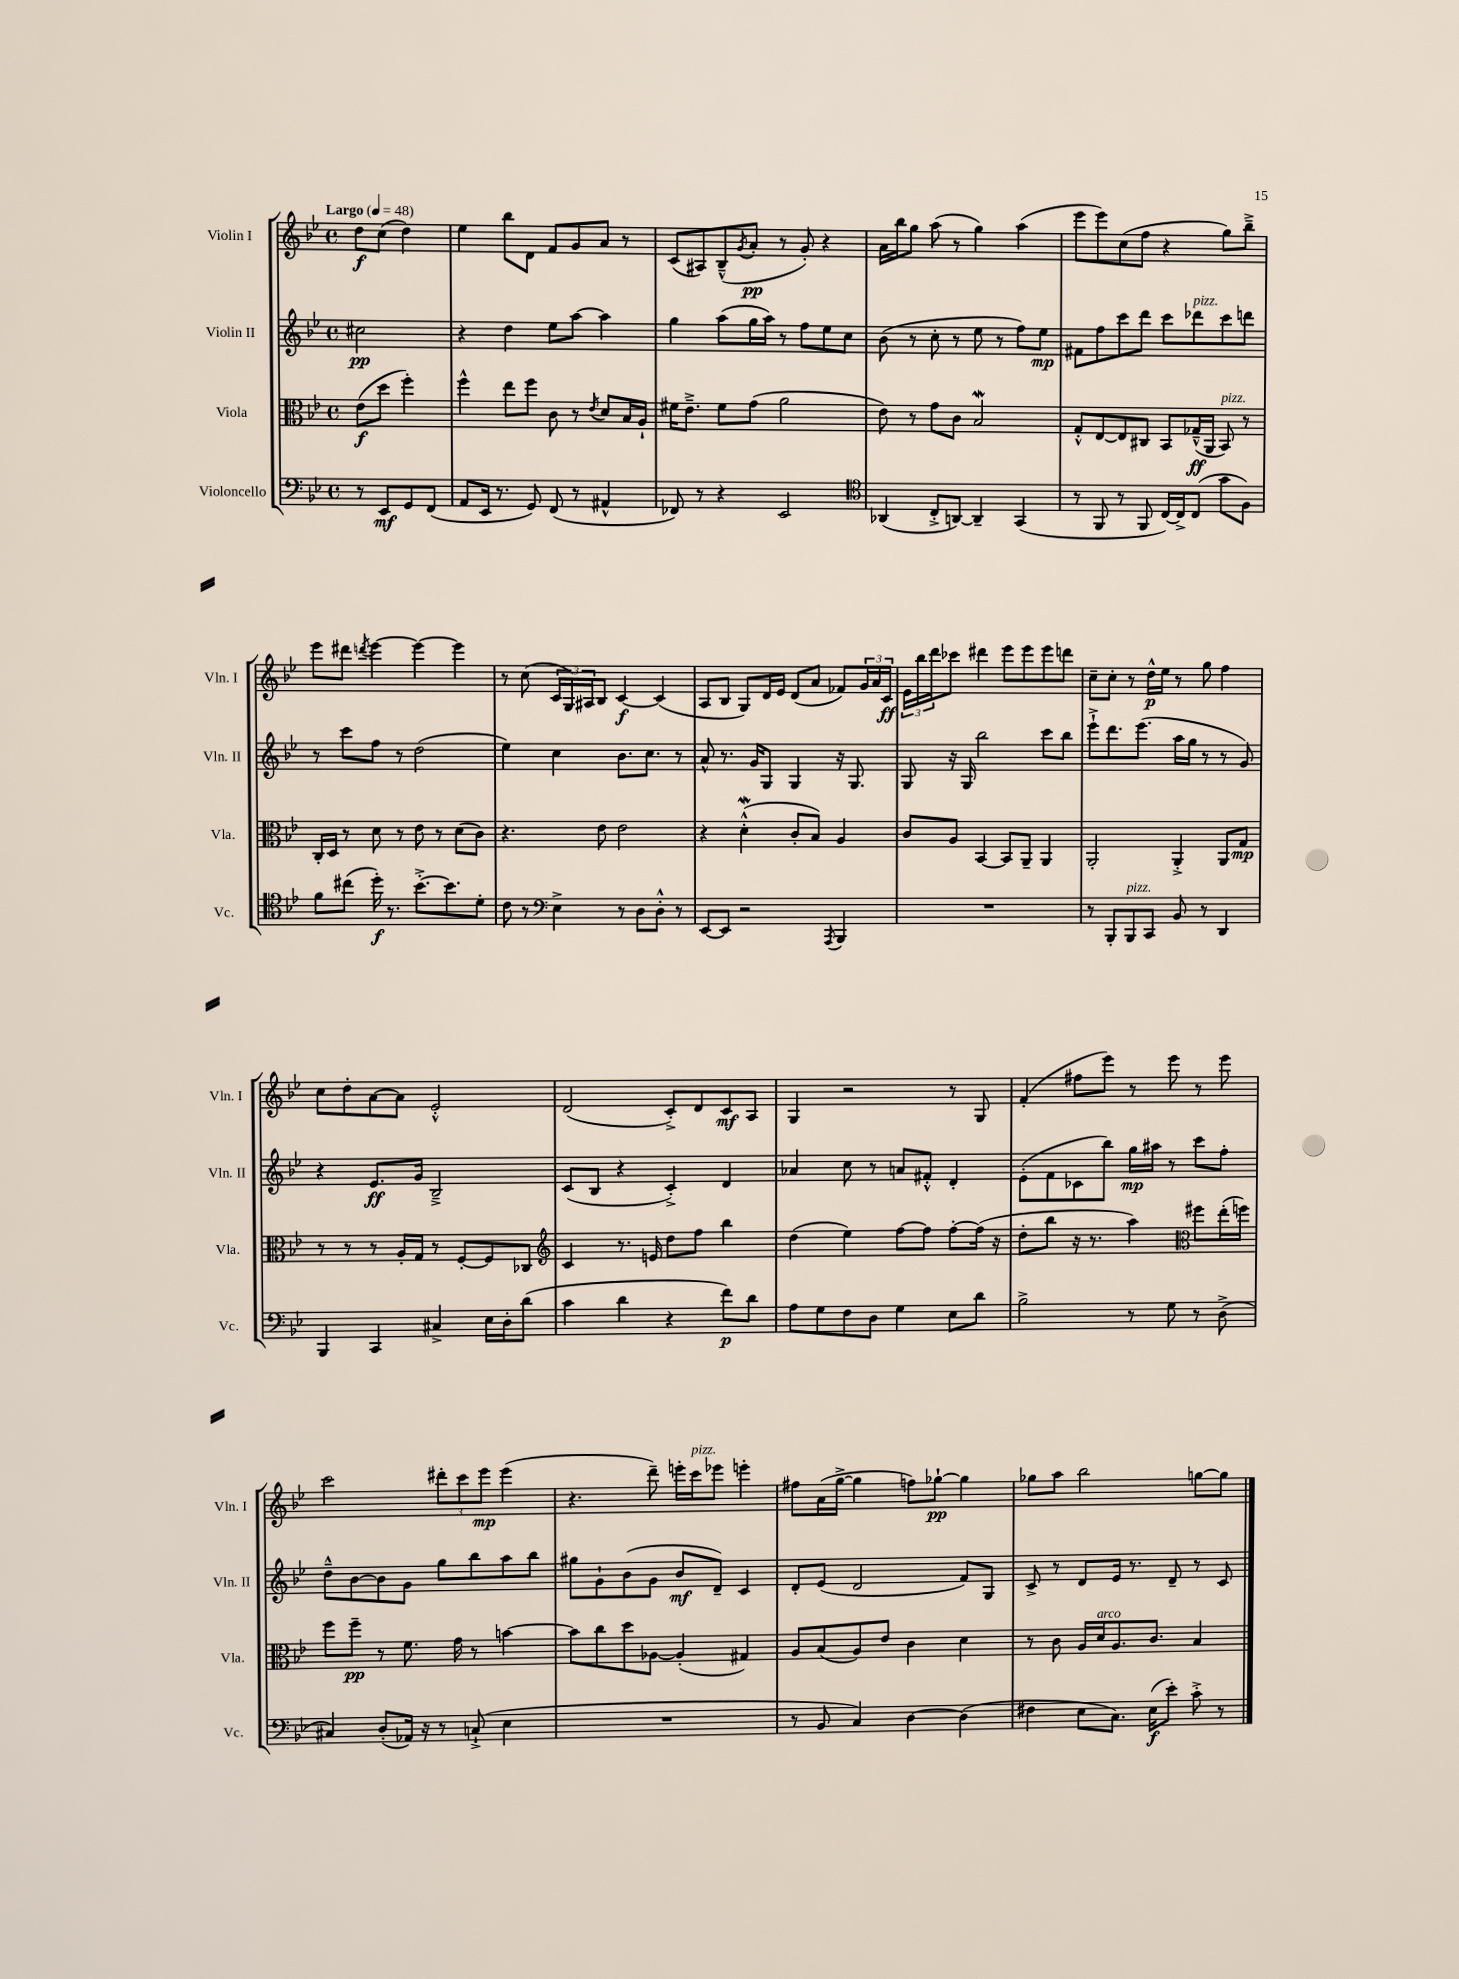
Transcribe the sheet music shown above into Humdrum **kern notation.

**kern	**dynam	**kern	**dynam	**kern	**dynam	**kern	**dynam
*part4	*part4	*part3	*part3	*part2	*part2	*part1	*part1
*staff4	*staff4	*staff3	*staff3	*staff2	*staff2	*staff1	*staff1
*I"Violoncello	*	*I"Viola	*	*I"Violin II	*	*I"Violin I	*
*I'Vc.	*	*I'Vla.	*	*I'Vln. II	*	*I'Vln. I	*
*clefF4	*	*clefC3	*	*clefG2	*	*clefG2	*
*k[b-e-]	*	*k[b-e-]	*	*k[b-e-]	*	*k[b-e-]	*
*M4/4	*	*M4/4	*	*M4/4	*	*M4/4	*
*met(c)	*	*met(c)	*	*met(c)	*	*met(c)	*
*MM48	*	*MM48	*	*MM48	*	*MM48	*
=	=	=	=	=	=	=	=
!	!	!	!	!	!	!LO:TX:a:B:t=Largo	!
8r	.	(8e-\L	f	2cc#X\	pp	8dd\L	f
8EE-/L	mf	8dd\J	.	.	.	(8cc\J	.
8GG/	.	4ff'\)	.	.	.	4dd\)	.
(8FF/J	.	.	.	.	.	.	.
=1	=1	=1	=1	=1	=1	=1	=1
8AA/L	.	4ff^^\	.	4r	.	4ee-\	.
16EE-/Jk	.	.	.	.	.	.	.
8.r	.	.	.	.	.	.	.
.	.	8ee-\L	.	4dd\	.	8bb-\L	.
8GG/)	.	8ff\J	.	.	.	8d\J	.
(8FF/	.	8c\	.	8ee-\L	.	8f/L	.
8r	.	8r	.	[8aa\J	.	8g/	.
.	.	8qe-/	.	.	.	.	.
4AA#X^^/	.	8d/L	.	4aa\]	.	8a/J	.
.	.	16B-/L	.	.	.	8r	.
.	.	16A`/JJ	.	.	.	.	.
=2	=2	=2	=2	=2	=2	=2	=2
8FF-X/)	.	16f#X\KL	.	4gg\	.	(8c/L	.
.	.	8.e-~^\J	.	.	.	.	.
8r	.	.	.	.	.	8A#X/)	.
4r	.	8f#\L	.	(8aa\L	.	(8B-~^^/	.
.	.	.	.	.	.	8qg/	.
.	.	(8g\J	.	16gg\L	.	8a'/J	pp
.	.	.	.	16aa\JJ)	.	.	.
2EE-/	.	2a\	.	8r	.	8r	.
.	.	.	.	8ff\L	.	8g'/)	.
.	.	.	.	8ee-\	.	4r	.
.	.	.	.	8cc\J	.	.	.
=3	=3	=3	=3	=3	=3	=3	=3
*clefC4	*	*	*	*	*	*	*
(4AA-X/	.	8e-\)	.	(8b-\	.	16a\LL	.
.	.	.	.	.	.	16bb-\J	.
.	.	8r	.	8r	.	8gg\J	.
8C'^/L	.	8g\L	.	8cc'\	.	(8aa\	.
[8AAn/J)	.	8c\J	.	8r	.	8r	.
4AA~/]	.	2B-w/	.	8ee-\	.	4gg\)	.
.	.	.	.	8r	.	.	.
(4GG/	.	.	.	8ff\L)	.	(4aa\	.
.	.	.	.	8ee-\J	mp	.	.
=4	=4	=4	=4	=4	=4	=4	=4
8r	.	8G'^^/L	.	8f#X\L	.	8eee-\L	.
8FF/	.	[8E-/	.	8ff\	.	8eee-\)	.
8r	.	8E-/]	.	8ccc\	.	(8cc\	.
8FF/	.	8C#X/J	.	8ddd\J	.	8ff\J	.
[16C/LL)	.	8BB-/L	.	8ccc\L	.	4r	.
16C^/J]	.	.	.	.	.	.	.
!	!	!	!	!LO:TX:a:i:t=pizz.	!	!	!
(8C/J	.	(16G-X~^^/L	ff	8ddd-X\	.	.	.
.	.	16AA/JJ	.	.	.	.	.
!	!	!LO:TX:a:i:t=pizz.	!	!	!	!	!
8g\L	.	8BB-/)	.	8ccc\	.	8gg\L)	.
8F\J)	.	8r	.	8dddn\J	.	8bb-~^\J	.
!!LO:LB:g=z
=5	=5	=5	=5	=5	=5	=5	=5
8f\L	.	16C'/LL	.	8r	.	8eee-\L	.
.	.	16D/JJ	.	.	.	.	.
(8cc#X\J	.	8r	.	8ccc\L	.	8ddd#X\J	.
.	.	.	.	.	.	8qdddn/	.
16dd'\)	f	8d\	.	8ff\J	.	[4eee-\	.
8.r	.	.	.	.	.	.	.
.	.	8r	.	8r	.	.	.
[8.b-'^\L	.	8e-\	.	(2dd\	.	4eee-\_	.
.	.	8r	.	.	.	.	.
8.b-\]	.	.	.	.	.	.	.
.	.	(8d\L	.	.	.	4eee-\]	.
8d'\J	.	8c\J)	.	.	.	.	.
=6	=6	=6	=6	=6	=6	=6	=6
8c\	.	4.r	.	4ee-\)	.	8r	.
8r	.	.	.	.	.	(8cc\	.
*clefF4	*	*	*	*	*	*	*
4E-^\	.	.	.	4cc\	.	24c/LL	.
.	.	.	.	.	.	24G/)	.
.	.	.	.	.	.	24A#X/J	.
.	.	8e-\	.	.	.	8B-/J	.
8r	.	2e-\	.	8.b-\L	.	[4c/	f
8D\L	.	.	.	.	.	.	.
.	.	.	.	8.cc\J	.	.	.
8D'^^\J	.	.	.	.	.	(4c/]	.
8r	.	.	.	8r	.	.	.
=7	=7	=7	=7	=7	=7	=7	=7
[8EE-/L	.	4r	.	8a^^/	.	8A/L	.
8EE-/J]	.	.	.	8.r	.	8B-/J	.
2r	.	(4dW'^^\	.	.	.	8G/L)	.
.	.	.	.	16g/KL	.	.	.
.	.	.	.	8G/J	.	16d/L	.
.	.	.	.	.	.	16e-/JJ	.
.	.	8c'/L	.	4G/	.	(8d/L	.
.	.	8B-/J)	.	.	.	8a/J	.
8qAAA/	.	.	.	.	.	.	.
4BBB-/	.	4A/	.	16r	.	8f-X/L)	.
.	.	.	.	8.G/	.	.	.
.	.	.	.	.	.	24g/L	.
.	.	.	.	.	.	24a/	.
.	.	.	.	.	.	24c/JJ	ff
=8	=8	=8	=8	=8	=8	=8	=8
1r	.	8c/L	.	8G/	.	24e-\LL	.
.	.	.	.	.	.	24bb-\	.
.	.	.	.	.	.	24ddd\J	.
.	.	8A/J	.	16r	.	8ccc-X\J	.
.	.	.	.	16G/	.	.	.
.	.	[4BB-/	.	2bb-\	.	4ddd#X\	.
.	.	8BB-/L]	.	.	.	8eee-\L	.
.	.	8AA~/J	.	.	.	8eee-\	.
.	.	4AA/	.	8ccc\L	.	8eee-\	.
.	.	.	.	8bb-\J	.	8dddn\J	.
=9	=9	=9	=9	=9	=9	=9	=9
8r	.	2AA'/	.	8eee-`^\L	.	8cc~\L	.
8BBB-'/L	.	.	.	8.ddd\	.	8cc'\J	.
!LO:TX:a:i:t=pizz.	!	!	!	!	!	!	!
8BBB-/	.	.	.	.	.	8r	.
.	.	.	.	(8.eee-\J	.	.	.
8CC/J	.	.	.	.	.	16dd^^\LL	p
.	.	.	.	.	.	16ee-\JJ	.
8BB-/	.	4AA'^/	.	16aa\LL	.	8r	.
.	.	.	.	16gg\JJ	.	.	.
8r	.	.	.	8r	.	8gg\	.
4DD/	.	8AA/L	.	8r	.	4ff\	.
.	.	8G/J	mp	8g/)	.	.	.
!!LO:LB:g=z
=10	=10	=10	=10	=10	=10	=10	=10
4BBB-/	.	8r	.	4r	.	8cc\L	.
.	.	8r	.	.	.	8dd'\	.
4CC/	.	8r	.	8.e-/L	ff	[8a\	.
.	.	16A'/LL	.	.	.	8a\J]	.
.	.	16G/JJ	.	16g/Jk	.	.	.
4C#X^/	.	8r	.	2B-~^/	.	2e-'^^/	.
.	.	[8F'/L	.	.	.	.	.
16E-\LL	.	8F/]	.	.	.	.	.
16D'\J	.	.	.	.	.	.	.
(8d\J	.	8C-X/J	.	.	.	.	.
=11	=11	=11	=11	=11	=11	=11	=11
*	*	*clefG2	*	*	*	*	*
4c\	.	4c/	.	(8c/L	.	(2d/	.
.	.	.	.	8B-/J	.	.	.
4d\	.	8.r	.	4r	.	.	.
.	.	16en/	.	.	.	.	.
4r	.	8dd\L	.	4c'^/)	.	8c'^/L)	.
.	.	8ff\J	.	.	.	8d/	.
8f\L)	p	4bb-\	.	4d/	.	8c/	mf
8d\J	.	.	.	.	.	8A/J	.
=12	=12	=12	=12	=12	=12	=12	=12
8A\L	.	(4dd\	.	4a-X/	.	4G/	.
8G\	.	.	.	.	.	.	.
8F\	.	4ee-\)	.	8cc\	.	2r	.
8D\J	.	.	.	8r	.	.	.
4G\	.	[8ff\L	.	8an/L	.	.	.
.	.	8ff\J]	.	8f#X'^^/J	.	.	.
8E-\L	.	[8ff'\L	.	4d'/	.	8r	.
8d\J	.	(16ff\Jk]	.	.	.	8G/	.
.	.	16r	.	.	.	.	.
=13	=13	=13	=13	=13	=13	=13	=13
2B-^\	.	8dd'\L	.	(8e-'\L	.	(4f'/	.
.	.	8bb-\J	.	8f\	.	.	.
.	.	16r	.	8c-X\	.	8ff#X\L	.
.	.	8.r	.	.	.	.	.
.	.	.	.	8bb-\J)	.	8eee-\J)	.
8r	.	4aa\)	.	16gg\LL	mp	8r	.
.	.	.	.	16aa#X\JJ	.	.	.
8G\	.	.	.	8r	.	8eee-\	.
*	*	*clefC3	*	*	*	*	*
8r	.	8ff#X\L	.	8ccc\L	.	8r	.
(8D^\	.	(16ee-'\L	.	8ff'\J	.	8eee-\	.
.	.	16ffn\JJ)	.	.	.	.	.
!!LO:LB:g=z
=14	=14	=14	=14	=14	=14	=14	=14
4C#X/)	.	8ff\L	.	8dd~^^\L	.	2ccc\	.
.	.	8ff~\J	pp	[8b-\	.	.	.
(8D'/L	.	8r	.	8b-\]	.	.	.
16AA-X/Jk)	.	8.f\	.	8g\J	.	.	.
16r	.	.	.	.	.	.	.
8r	.	.	.	8gg\L	.	12ddd#X'\L	.
.	.	16g\	.	.	.	.	.
.	.	.	.	.	.	12ccc\	.
(8Cn`^/	.	8r	.	8bb-\	.	.	.
.	.	.	.	.	.	12eee-\J	mp
4E-\	.	[4bn\	.	8aa\	.	(4eee-\	.
.	.	.	.	8bb-\J	.	.	.
=15	=15	=15	=15	=15	=15	=15	=15
1r	.	8b\L]	.	8gg#X\L	.	4.r	.
.	.	8cc\	.	8g`\	.	.	.
.	.	8dd\	.	(8b-\	.	.	.
.	.	[8A-X\J	.	8g\J	.	8ddd~\)	.
.	.	(4A-'/]	.	8b-/L	mf	16eeen'\LL	.
!	!	!	!	!	!	!LO:TX:a:i:t=pizz.	!
.	.	.	.	.	.	16ccc\J	.
.	.	.	.	8d~/J)	.	8eee-X\J	.
.	.	4G#X/)	.	4c/	.	4eeen'\	.
=16	=16	=16	=16	=16	=16	=16	=16
8r	.	8A/L	.	8d'/L	.	8ff#X\L	.
8BB-/	.	(8B-/	.	(8e-/J	.	(16a\L	.
.	.	.	.	.	.	[16gg^\JJ	.
4C/)	.	8A/)	.	2d/	.	4gg\]	.
.	.	8e-/J	.	.	.	.	.
[4D\	.	4c\	.	.	.	8ffn\L)	.
.	.	.	.	.	.	[8gg-X`\J	pp
(4D\]	.	4d\	.	8f/L)	.	4gg-\]	.
.	.	.	.	8G/J	.	.	.
=17	=17	=17	=17	=17	=17	=17	=17
4F#X\	.	8r	.	8c^/	.	8gg-X\L	.
.	.	8c\	.	8r	.	8aa\J	.
8E-\L	.	16A/LL	.	8d/L	.	2bb-\	.
!	!	!LO:TX:a:i:t=arco	!	!	!	!	!
.	.	16d/J	.	.	.	.	.
8.C\J)	.	8.A/	.	16e-/Jk	.	.	.
.	.	.	.	8.r	.	.	.
(16E-\KL	f	8.c/J	.	.	.	.	.
8e-'\J)	.	.	.	8d~/	.	.	.
8c'^\	.	4B-/	.	8r	.	[8ggn\L	.
8r	.	.	.	8c/	.	8gg\J]	.
==	==	==	==	==	==	==	==
*-	*-	*-	*-	*-	*-	*-	*-
